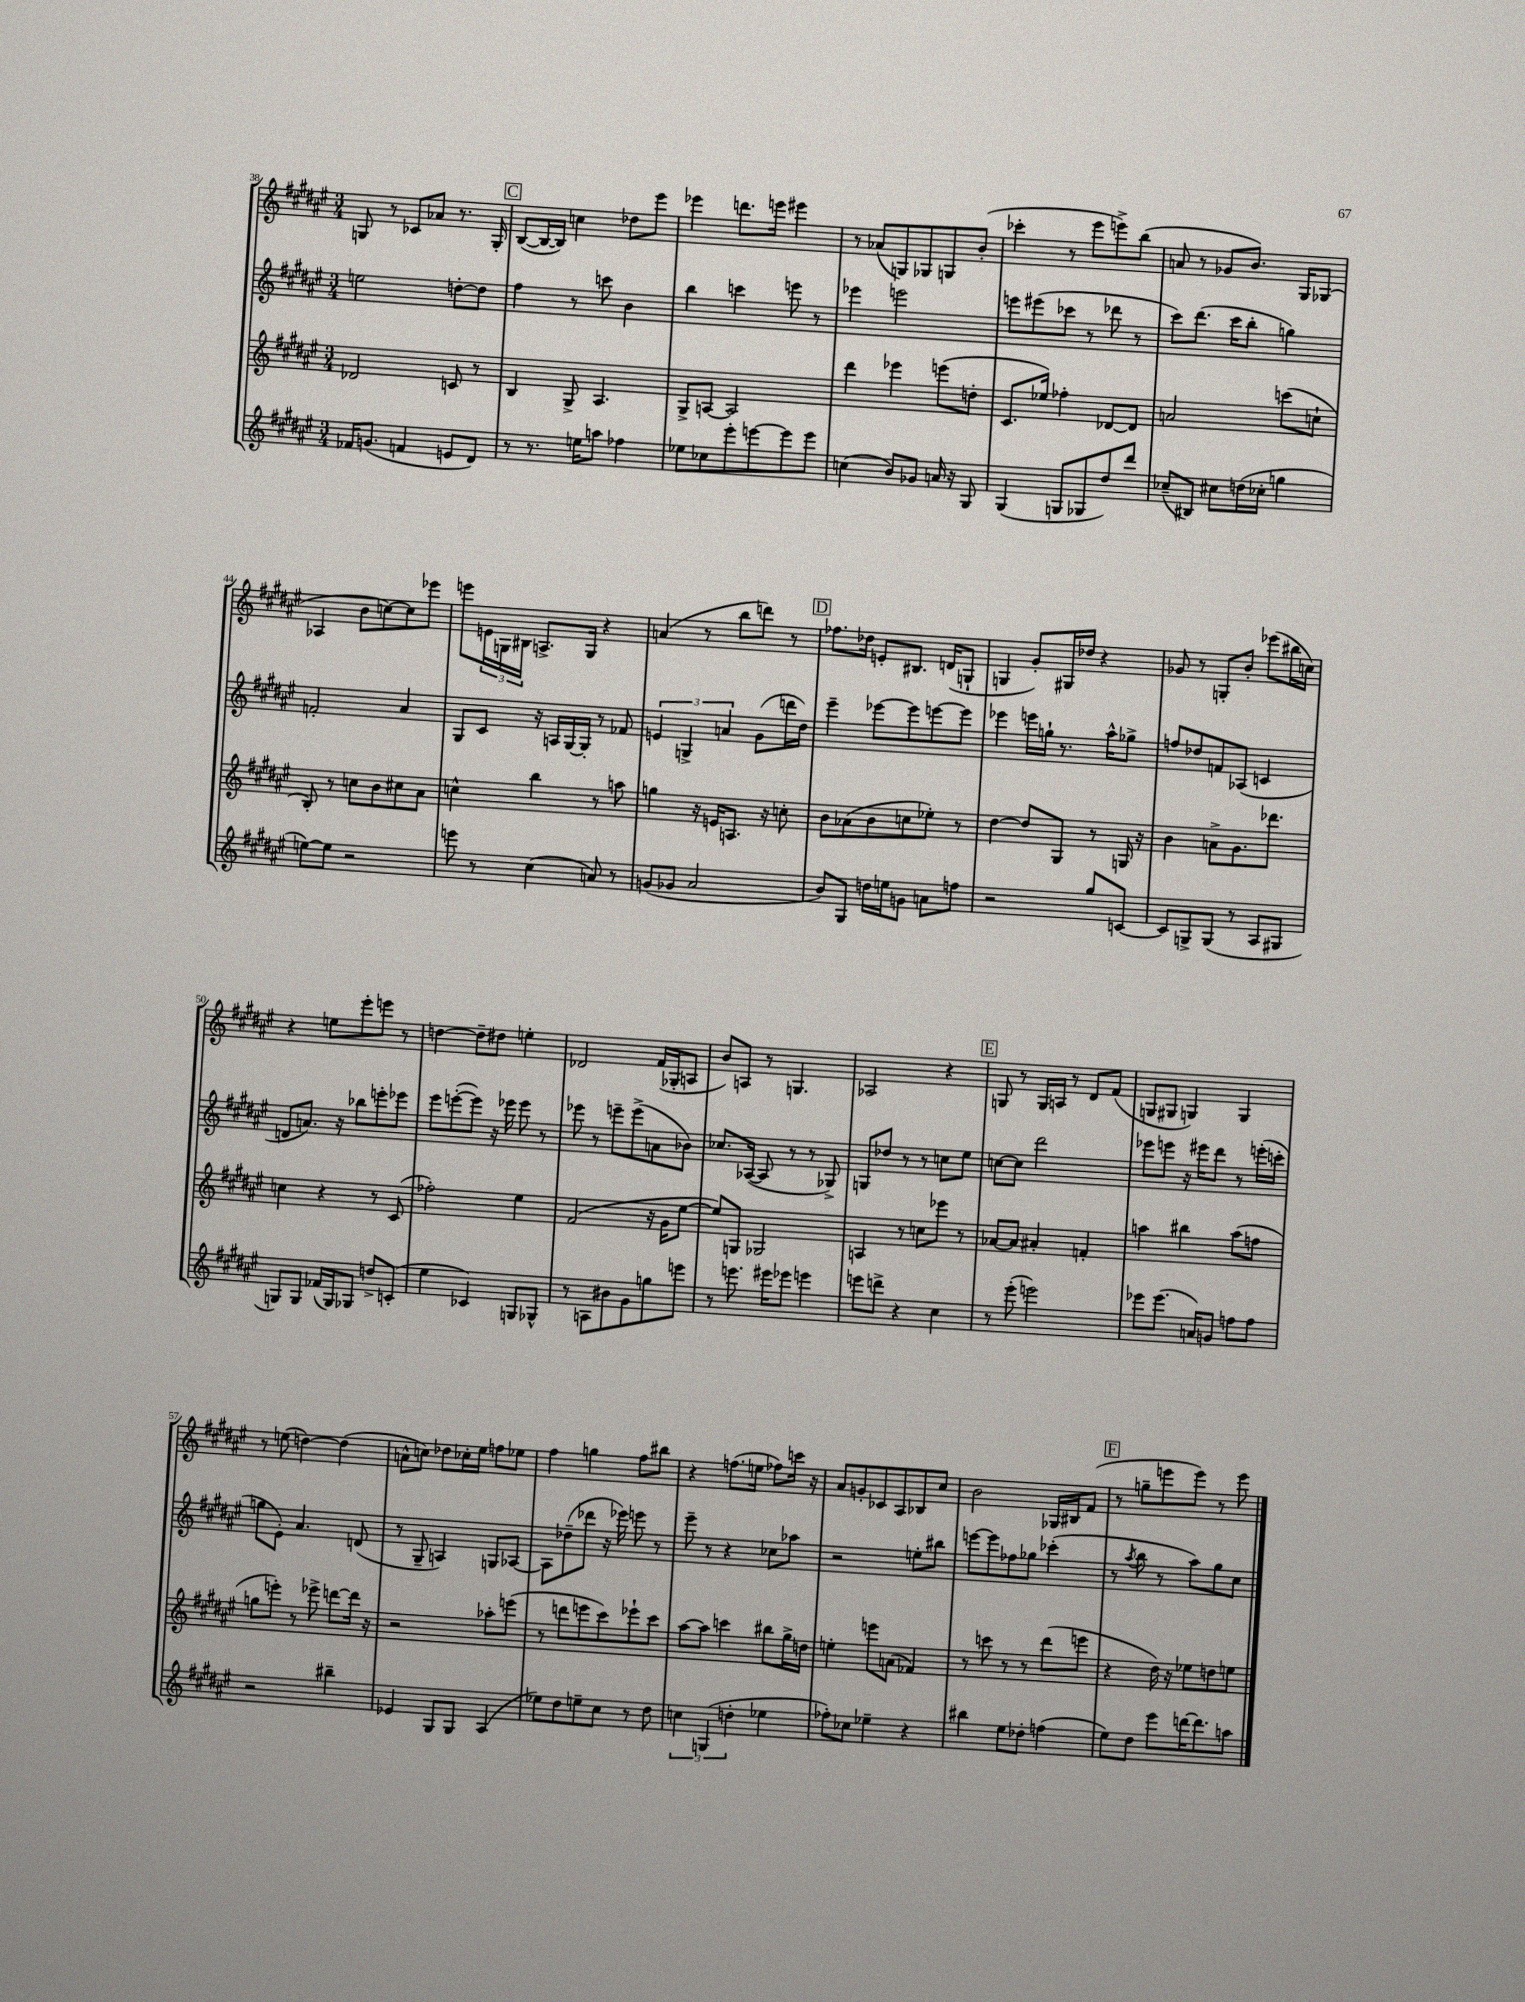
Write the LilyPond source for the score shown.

<<
\new StaffGroup <<
\new Staff = "s0" {
    \clef treble \key fis \major \numericTimeSignature \time 3/4
    g8 r8 ces'8 aes'8 r8. g16-. |
    \mark \markup { \box "C" } b8~( b16~ b16) c''4 des''8 eis'''8 |
    ees'''4 d'''8. e'''16 eis'''4 |
    r8 aes'8( g8) ges8 g8 b'8-.( |
    ces'''4-. r8 eis'''8 e'''8->) b''8( |
    a'8 r8 ges'8 b'8.) gis16 ges8( |
    aes4 b'8 c''8~) c''8 ees'''8 |
    e'''8 \tuplet 3/2 { e'16 g16 bis16 } a8.-> g16 r4 |
    a'4( r8 b''8 d'''8) r8 |
    \mark \markup { \box "D" } fes''8. des''16 e'8-. bis8. d'16( g8-! |
    g4 gis'8-.) gis16 des''16 r4 |
    ges'8 r8 g8-. b'8-. ees'''8( bis''16 c''16) |
    r4 e''8 eis'''8-. e'''8 r8 |
    d''4~ d''8-- dis''8 e''4-. |
    des'2 fis'16( ges16-. a8 |
    b'8) a8 r8 g4. |
    aes2 r4 |
    \mark \markup { \box "E" } g8 r8 g16 a16 r8 dis'8 fis'8( |
    g8 gis8 g4) g4 |
    r8 e''8( d''4~) d''4( |
    a'8-^ c''8) des''8 ces''16-. eis''16 f''8 ees''8 |
    fis''4 g''4 fis''8 bis''8 |
    r4 f''8.( e''16 fes''8) c'''16 r16 |
    ais'8 g'8-. ces'8 ais8 bes8 cis''8 |
    b'2 ges16 bis16 fis'8( |
    \mark \markup { \box "F" } r8 g''8-- e'''8 e'''8) r8 e'''8 \bar "|." |
}
\new Staff = "s1" {
    \clef treble \key fis \major \numericTimeSignature \time 3/4
    e''2 d''8~-. d''8 |
    \mark \markup { \box "C" } fis''4 r8 c'''8 b'4 |
    b''4 c'''4 e'''8 r8 |
    ees'''4 e'''2 |
    e'''8 eis'''8( ces'''8 r8 des'''8 r8 |
    cis'''8) dis'''8.( cis'''16 b''8-. g''4) |
    f'2-. ais'4 |
    gis8 cis'8 r16 a16 gis16~ gis16-. r8 fes'8 |
    \tuplet 3/2 { e'4 g4-> a'4 } gis'8( d'''16 dis''16) |
    \mark \markup { \box "D" } eis'''4-- ees'''8~ ees'''8 e'''8~ e'''8 |
    ees'''4 e'''16 g''16-! r8. ais''16-^ ges''8-> |
    f''8 des''8 f'8 aes8( c'4 |
    d'8 a'8.) r16 bes''8 e'''8-. ees'''8 |
    eis'''8 e'''8~-.( e'''8) r16 ees'''16 ees'''8 r8 |
    ees'''8 r8 e'''8-- e'''8->( a'8 bes'8) |
    ces''8. aes16~( aes8 r8 r8 ges8->) |
    g8 des''8 r8 r8 c''8 eis''8 |
    \mark \markup { \box "E" } c''8~ c''8 dis'''2 |
    ees'''8 e'''8 r16 eis'''16 dis'''8 r8 e'''16-.( c'''16-. |
    g''8 eis'8-.) ais'4. d'8( |
    r8 gis8-- a4) g8 aes8~ |
    aes8 des''8--( des'''8 r16 ees'''16) e'''8 r8 |
    eis'''8-- r8 r4 ces''8 aes''8 |
    r2 e''8-. bis''8 |
    e'''8~ e'''8 fes''8 ges''8 ces'''4-.( |
    \mark \markup { \box "F" } r8 \acciaccatura { ais''8 } b''8 r8 ais''8) gis''8 cis''8 \bar "|." |
}
\new Staff = "s2" {
    \clef treble \key fis \major \numericTimeSignature \time 3/4
    des'2 c'8 r8 |
    \mark \markup { \box "C" } b4 gis8-> ais4. |
    gis8-> a8~ a2 |
    dis'''4 ees'''4 e'''8( d''8-. |
    cis'8. ees''16) fes''4-. des'8~ des'8 |
    a'2 c'''8( c''8-! |
    b8-.) r8 c''8 b'8 cis''8 ais'8 |
    c''4-^ b''4 r8 a''8 |
    g''4 r16 e'16 a8. r16 c''8-. |
    \mark \markup { \box "D" } b'8 aes'8( b'8 c''8 ees''8-.) r8 |
    dis''4~ dis''8 gis8 r8 g16 r16 |
    b'4 a'8-> gis'8. des'''8. |
    c''4 r4 r8 cis'8( |
    fes''2-.) eis''4 |
    fis'2( r16 gis'16 eis''8~ |
    eis''8) g8 ges2 |
    a4 r8 c''8 ees'''8 r8 |
    \mark \markup { \box "E" } aes'8~ aes'8 ais'4-. f'4-. |
    a''4 bis''4 a''8( f''8 |
    g''8 e'''8-.) r8 ees'''8-> d'''8~ d'''16 r16 |
    r2 aes''8-. e'''8( |
    r8 d'''8 e'''8 cis'''8) ees'''8-! cis'''8 |
    ais''8~ ais''8 c'''4 bis''8 gis''16-> d''16 |
    e''4-. e'''8 a'8( fes'4) |
    r8 c'''8 r8 r8 dis'''8( e'''8 |
    \mark \markup { \box "F" } r4 dis''16) r16 ees''8 d''8 e''8 \bar "|." |
}
\new Staff = "s3" {
    \clef treble \key fis \major \numericTimeSignature \time 3/4
    fes'16 g'8.( f'4 e'8 dis'8) |
    \mark \markup { \box "C" } r8 r8. e''16 a''8 fes''4 |
    ees''8 ces''8 eis'''8-. e'''8~ e'''8 e'''8 |
    c''4( b'8) ges'8 a'16 r16 gis8 |
    gis4( g8 ges8 dis''8) dis'''8 |
    ces''8--( bis8) cis''8 d''16( ces''16-. g''4 |
    e''8~) e''8 r2 |
    e'''8 r8 cis''4( a'8) r8 |
    g'8( ges'8 ais'2 |
    \mark \markup { \box "D" } b'8) gis8 d''16 e''16 g'8 a'8 f''8 |
    r2 gis''8 c'8~ |
    c'8 g8-> g8( r8 ais8 gis8 |
    g8) g8 fes'16( g16) ges8 d''8-> c'8-.( |
    eis''4 ces'4) g8 ges8-^ |
    r8 a8 bis'8 gis'8 g''8 e'''8 |
    r8 e'''8. eis'''16 ees'''8 e'''4 |
    e'''8 d'''8-> r4 cis''4 |
    \mark \markup { \box "E" } r8 eis'''8-.( e'''2) |
    ees'''8 ees'''8.( a'16) g'8 f''8 f''8 |
    r2 bis''4-- |
    ees'4 gis8 gis8 ais4( |
    ees''8) dis''8 e''8-- cis''8 r8 dis''8 |
    \tuplet 3/2 { c''4 g4( d''4-. } ees''4 |
    fes''8-.) ces''8 ees''4-- r4 |
    bis''4 eis''8 des''8-. f''4( |
    \mark \markup { \box "F" } eis''8) dis''8 eis'''8 d'''16~ d'''8. a''8 \bar "|." |
}
>>
>>
\layout { \context { \Score currentBarNumber = #38 } }
